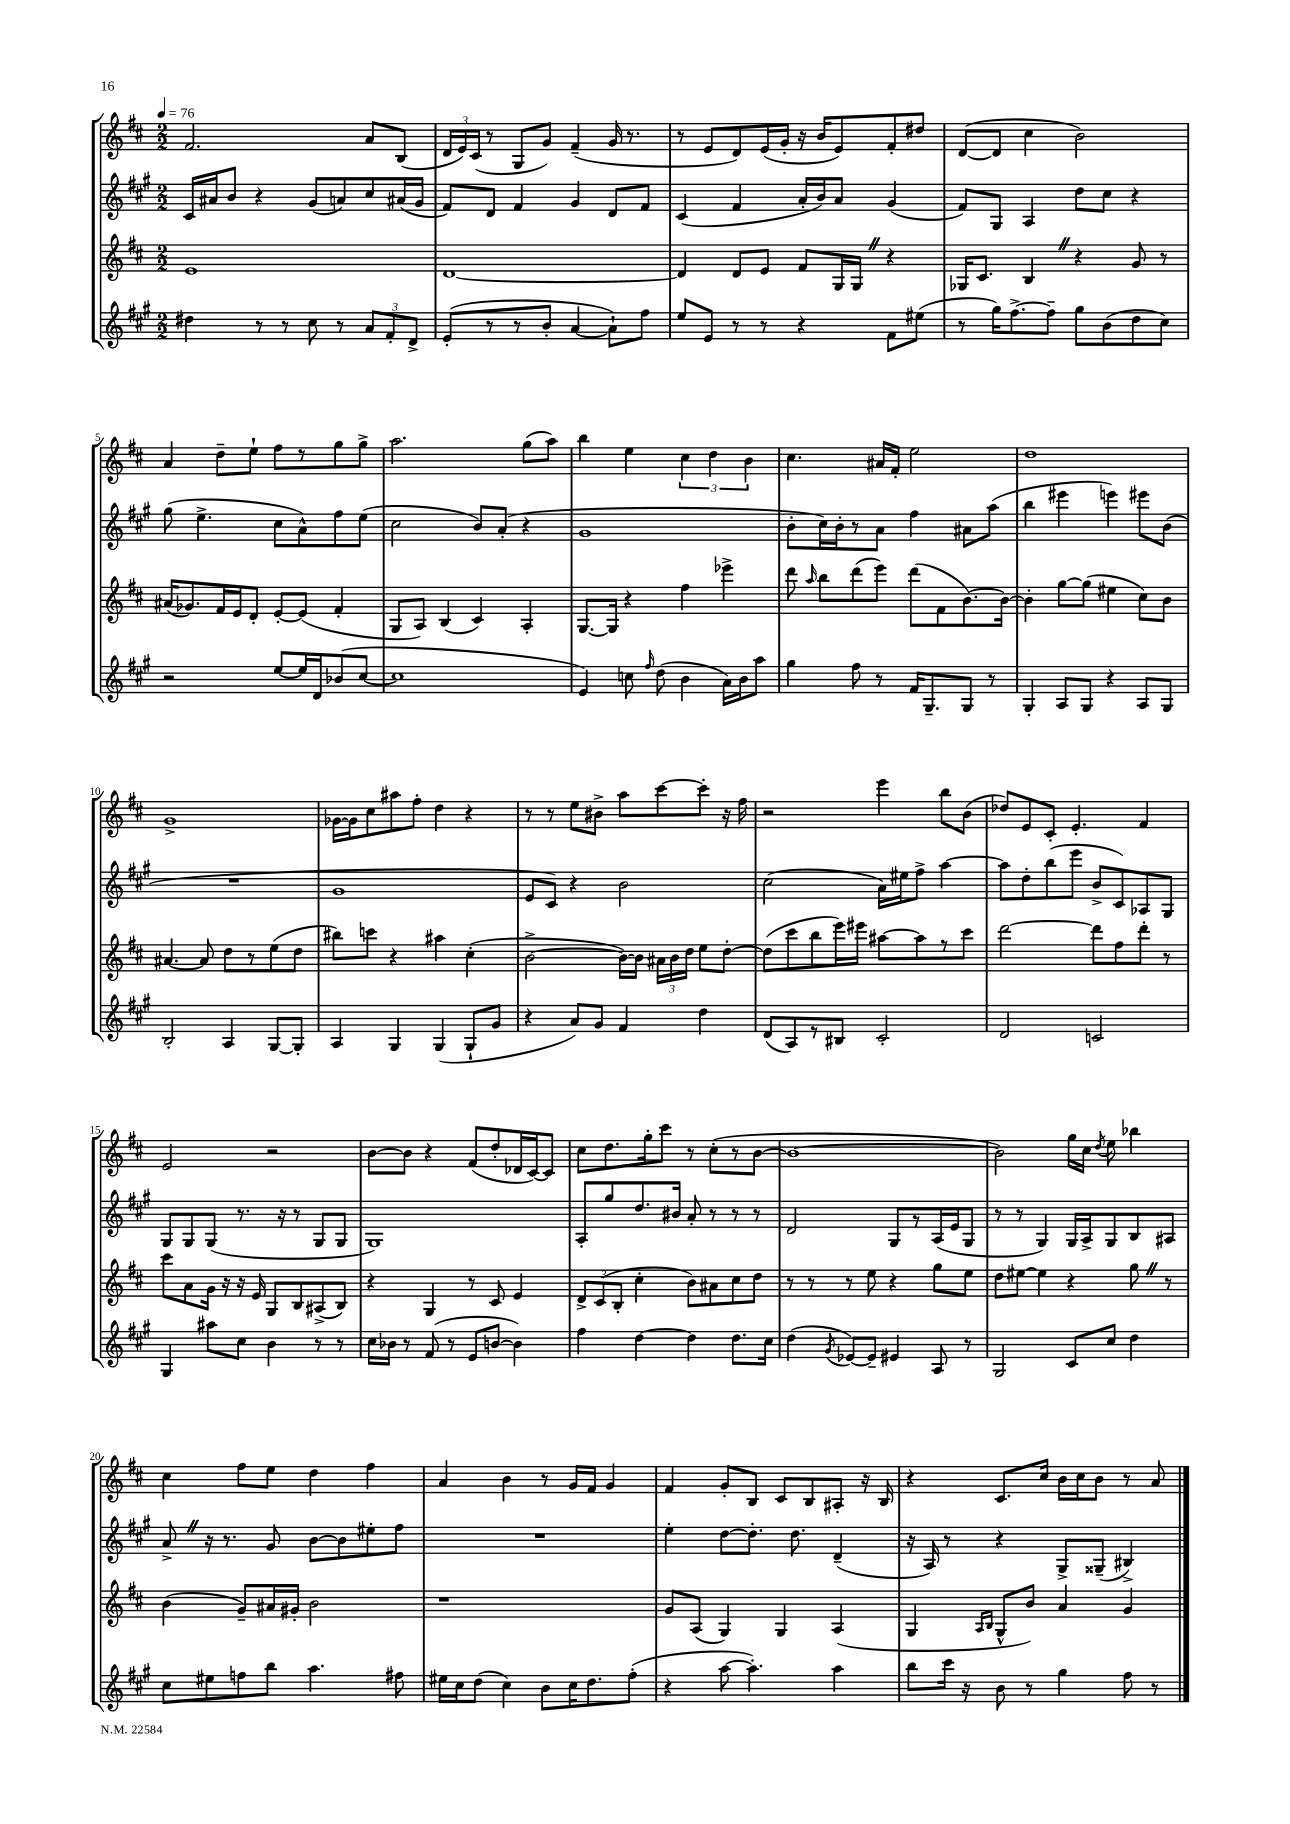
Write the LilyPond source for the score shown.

<<
\new StaffGroup <<
\new Staff = "s0" {
    \clef treble \key d \major \numericTimeSignature \time 2/2 \tempo 4 = 76
    \autoBeamOff fis'2. a'8[ b8]( |
    \tuplet 3/2 { d'16[ e'16) cis'16]( } r8 g8[ g'8]) fis'4--( g'16 r8. |
    r8 e'8[ d'8) e'16( g'16]-. r16 b'16[ e'8) fis'8-. dis''8] |
    d'8[~( d'8] cis''4 b'2) |
    a'4 d''8[-- e''8]-! fis''8[ r8 g''8 g''8]-> |
    a''2. g''8[( a''8]) |
    b''4 e''4 \tuplet 3/2 { cis''4 d''4 b'4 } |
    cis''4. ais'16[ fis'16]-. e''2 |
    d''1 |
    g'1-> |
    ges'16[~ ges'16 cis''8 ais''8 fis''8]-. d''4 r4 |
    r8 r8 e''8[ bis'8]-> a''8[ cis'''8~ cis'''8]-. r16 fis''16 |
    r2 e'''4 b''8[ b'8]( |
    des''8[) e'8 cis'8]-. e'4.-. fis'4 |
    e'2 r2 |
    b'8[~ b'8] r4 fis'8[( d''8-. des'16 cis'16~) cis'8] |
    cis''8[ d''8. g''16-. cis'''8] r8 cis''8[-.( r8 b'8]~ |
    b'1~ |
    b'2) g''16[ cis''16] \acciaccatura { d''8 } e''8 bes''4 |
    cis''4 fis''8[ e''8] d''4 fis''4 |
    a'4 b'4 r8 g'16[ fis'16] g'4 |
    fis'4 g'8[-. b8] cis'8[ b8 ais8]-. r16 b16 |
    r4 cis'8.[ cis''16] b'16[ cis''16 b'8] r8 a'8 \bar "|." |
}
\new Staff = "s1" {
    \clef treble \key a \major \numericTimeSignature \time 2/2
    \autoBeamOff cis'16[ ais'16 b'8] r4 gis'8[( a'8) cis''8 ais'16( gis'16] |
    fis'8[) d'8] fis'4 gis'4 d'8[ fis'8] |
    cis'4( fis'4 a'16[-. b'16) a'8] gis'4( |
    fis'8[) gis8] a4 d''8[ cis''8] r4 |
    gis''8( e''4.-> cis''8[ a'8-^) fis''8 e''8]( |
    cis''2 b'8[) a'8]-.( r4 |
    gis'1 |
    b'8[-. cis''16) b'16-. r8 a'8] fis''4 ais'8[ a''8]( |
    b''4 eis'''4 e'''4) eis'''8[ b'8]( |
    R1 |
    gis'1 |
    e'8[ cis'8]) r4 b'2 |
    cis''2( a'16[) eis''16 fis''8]-> a''4~ |
    a''8[ d''8-. b''8( e'''8] b'8[-> cis'8) aes8 gis8] |
    gis8[ gis8 gis8]( r8. r16 r8 gis8[ gis8] |
    gis1) |
    a8[-. gis''8 d''8. bis'16] a'8-. r8 r8 r8 |
    d'2 gis8[ r8 a16( e'16 gis8] |
    r8 r8 gis4) gis16[ a16-> gis8 b8 ais8] |
    a'8-> \once \override BreathingSign.text = \markup { \musicglyph "scripts.caesura.straight" } \breathe r16 r8. gis'8 b'8[~ b'8 eis''8-. fis''8] |
    R1 |
    e''4-. d''8[~ d''8.]-. d''8. d'4--( |
    r16 a16) r8 r4 gis8[-> gisis8]--( bis4->) \bar "|." |
}
\new Staff = "s2" {
    \clef treble \key d \major \numericTimeSignature \time 2/2
    \autoBeamOff e'1 |
    d'1~ |
    d'4 d'8[ e'8] fis'8[ g16 g16] \once \override BreathingSign.text = \markup { \musicglyph "scripts.caesura.straight" } \breathe r4 |
    ges16[ cis'8.] b4 \once \override BreathingSign.text = \markup { \musicglyph "scripts.caesura.straight" } \breathe r4 g'8 r8 |
    ais'16[( ges'8.) fis'16 e'16 d'8]-. e'8[~-. e'8]( fis'4-. |
    g8[ a8]) b4( cis'4) a4-. |
    g8.[~ g16] r4 fis''4 ees'''4-> |
    d'''8 \grace { a''16 } b''8[ d'''8( e'''8]) d'''8[( fis'8 b'8.~) b'16]~ |
    b'4-. g''8[~ g''8]( eis''4 cis''8[) b'8] |
    ais'4.~ ais'8 d''8[ r8 e''8( d''8] |
    bis''8[) c'''8] r4 ais''4 cis''4-.( |
    b'2~-> b'16[~) b'16] \tuplet 3/2 { ais'16[ b'16 d''16] } e''8[ d''8]~-. |
    d''8[( cis'''8 b''8 e'''16) eis'''16] ais''8[~ ais''8 r8 cis'''8] |
    d'''2~ d'''8[ fis''8 d'''8]-. r8 |
    cis'''8[ a'8 g'16] r16 r16 e'16 g8[ b8 ais8->( b8]) |
    r4 g4 r8 cis'8 e'4 |
    \tuplet 3/2 { d'8[-> cis'8( b8]-. } cis''4-. b'8[) ais'8 cis''8 d''8] |
    r8 r8 r8 e''8 r4 g''8[ e''8] |
    d''8[ eis''8]~ eis''4 r4 g''8 \once \override BreathingSign.text = \markup { \musicglyph "scripts.caesura.straight" } \breathe r8 |
    b'4( g'8[--) ais'16 gis'16]-. b'2 |
    r1 |
    g'8[ a8]( g4) g4 a4( |
    g4 \grace { a16[ b16] } g8[-^ b'8]) a'4 g'4 \bar "|." |
}
\new Staff = "s3" {
    \clef treble \key a \major \numericTimeSignature \time 2/2
    \autoBeamOff dis''4 r8 r8 cis''8 r8 \tuplet 3/2 { a'8[ fis'8-. d'8]-> } |
    e'8[-.( r8 r8 b'8]-. a'4~ a'8[-!) fis''8] |
    e''8[ e'8] r8 r8 r4 fis'8[ eis''8]( |
    r8 gis''16[) fis''8.~-> fis''8]-- gis''8[ b'8( d''8 cis''8]) |
    r2 e''8[~ e''16 d'16 bes'8( cis''8]~ |
    cis''1 |
    e'4) c''8 \grace { fis''16 } d''8( b'4 a'16[) b'16 a''8] |
    gis''4 fis''8 r8 fis'16[ gis8.-- gis8] r8 |
    gis4-. a8[ gis8] r4 a8[ gis8] |
    b2-. a4 gis8[~ gis8]-. |
    a4 gis4 gis4( gis8[-! gis'8] |
    r4 a'8[) gis'8] fis'4 d''4 |
    d'8[( a8) r8 bis8] cis'2-. |
    d'2 c'2 |
    gis4 ais''8[ cis''8] b'4 r8 r8 |
    cis''16[ bes'16] r8 fis'8( r8 e'8[ b'8]~ b'4) |
    fis''4 d''4~ d''4 d''8.[ cis''16] |
    d''4( \acciaccatura { gis'8 } ees'8[~) ees'8]-- eis'4 a8 r8 |
    gis2 cis'8[ cis''8] d''4 |
    cis''8[ eis''8 f''8 b''8] a''4. fis''8 |
    eis''16[ cis''16 d''8]( cis''4) b'8[ cis''16 d''8. fis''8]-.( |
    r4 a''8~ a''4.-.) a''4 |
    b''8[ cis'''16] r16 b'8 r8 gis''4 fis''8 r8 \bar "|." |
}
>>
>>
